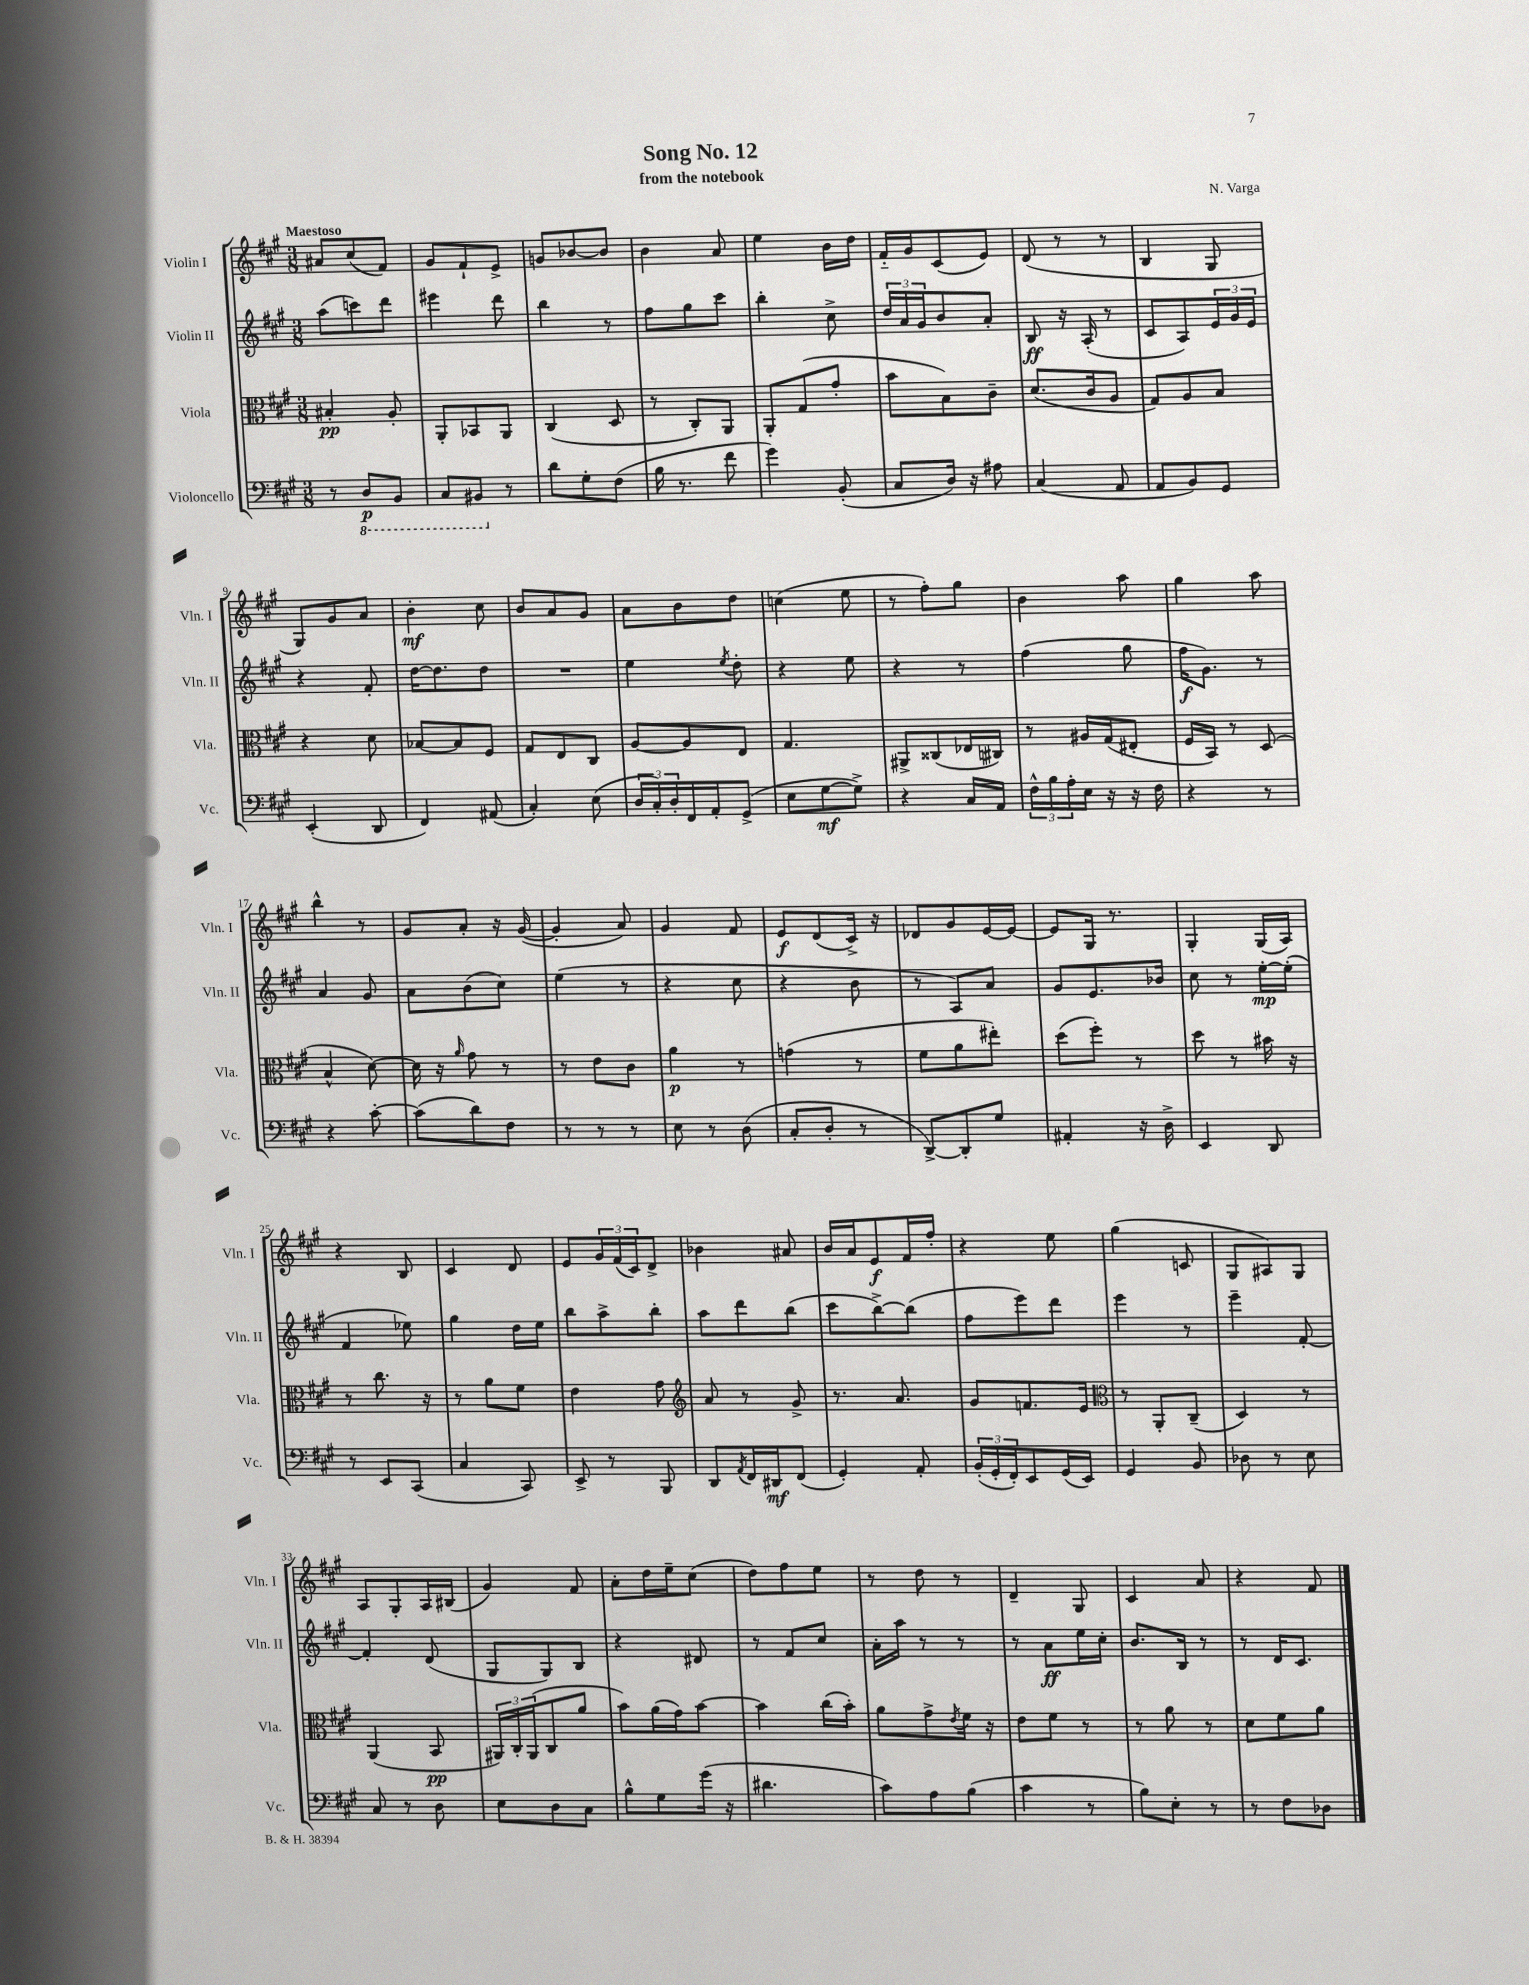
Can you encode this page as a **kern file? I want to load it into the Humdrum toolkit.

**kern	**kern	**kern	**kern
*staff4	*staff3	*staff2	*staff1
*clefF4	*clefC3	*clefG2	*clefG2
*k[f#c#g#]	*k[f#c#g#]	*k[f#c#g#]	*k[f#c#g#]
*M3/8	*M3/8	*M3/8	*M3/8
8r	4B#'/	(8aa\L	8a#/L
8DD/L	.	8ccc\)	(8cc#/
8BBB/J	8A'/	8ddd\J	8f#/J)
=	=	=	=
8CC#/L	8AA'/L	4eee#\	8g#/L
8BBB#/J	8BB-/	.	8f#`/
8r	8AA/J	8ddd\	8e^/J
=	=	=	=
8d\L	(4C#/	4bb\	8g/L
8G#'\	.	.	[8b-/
(8F#\J	8D/	8r	8b-/]J
=	=	=	=
16B\	8r	8ff#\L	4b\
8.r	.	.	.
.	8C#'/L)	8gg#\	.
8f#\	8AA/J	8ccc#\J	8a/
=	=	=	=
4g#\)	8AA'/L	4bb'\	4ee\
.	(8G#/	.	.
(8BB'/	8g#'/J	8cc#^\	16b\LL
.	.	.	16dd\JJ
=	=	=	=
8C#/L	8b\L	24dd/LL	16f#'~/LL
.	.	24a/	.
.	.	.	16g#/J
.	.	24g#/J	.
16D/Jk)	8B\)	8b/	(8c#/
16r	.	.	.
8A#\	8c#~\J	8a'/J	8e/J)
=	=	=	=
(4C#/	(8.d/L	8B/	(8d/
.	.	16r	8r
.	16c#/k	(16A'/	.
8AA/	8A/J	8r	8r
=	=	=	=
8AA/L	8G#/L)	8c#/L	4B/
8BB/)	8A/	8A/)	.
8GG#/J	8B/J	24e/L	8G#/
.	.	24g#/	.
.	.	24e/JJ	.
=	=	=	=
(4EE'/	4r	4r	8G#/L)
.	.	.	8g#/
8DD/	8d\	8f#'/	8a/J
=	=	=	=
4FF#/)	[8B-/L	[16dd\LK	4b'\
.	.	8.dd\]	.
.	8B-/]	.	.
(8AA#/	8F#/J	8dd\J	8cc#\
=	=	=	=
4C#'/)	8G#/L	4.r	8b/L
.	8E/	.	8a/
(8E\	8C#/J	.	8g#/J
=	=	=	=
24D/LL	[8A/L	4ee\	8a\L
24C#'/)	.	.	.
24D'/	.	.	.
16FF#/	8A/]	.	8b\
16AA'/J	.	.	.
.	.	8qee/	.
(8GG#^/J	8E/J	8dd'\	8dd\J
=	=	=	=
8E\L	4.G#/	4r	(4cc\
[8G#\	.	.	.
8G#^\]J)	.	8ee\	8ee\
=	=	=	=
4r	8AA#^/L	4r	8r
.	(8C##/	.	8ff#'\L)
16C#/LL	16E-/L	8r	8gg#\J
16AA/JJ	16C#/JJ)	.	.
=	=	=	=
24F#^^\LL	8r	(4ff#\	4b\
24B\	.	.	.
24A'\	.	.	.
16E\JJ	16A#/LL	.	.
16r	(16G#/J	.	.
16r	8E#'/J	8gg#\	8aa\
16F#\	.	.	.
=	=	=	=
4r	16F#/LL	16ff#\LK	4gg#\
.	16BB/JJ)	8.g#\J)	.
.	8r	.	.
8r	(8D/	8r	8aa\
=	=	=	=
4r	4B^^/	4a/	4bb^^\
[8c#'\	[8d\)	8g#/	8r
=	=	=	=
(8c#\]L	16d\]	8a\L	8g#/L
.	16r	.	.
.	16qqa/	.	.
8d\)	8g#\	(8b\	8a'/J
8F#\J	8r	8cc#\J)	16r
.	.	.	([16g#/
=	=	=	=
8r	8r	(4ee\	4g#'/]
8r	8e\L	.	.
8r	8c#\J	8r	8a/)
=	=	=	=
8E\	4a\	4r	4g#/
8r	.	.	.
(8D\	8r	8cc#\	8f#/
=	=	=	=
8C#'/L	(4g\	4r	8e/L
8D'/J	.	.	(8d/
8r	8r	8b\	16c#^/Jk)
.	.	.	16r
=	=	=	=
[8DD^/L)	8f#\L	8r	8d-/L
8DD'/]	8a\	8A/L)	8g#/
8G#/J	8ee#'\J)	8a/J	[16e/L
.	.	.	16e/_JJ
=	=	=	=
4AA#'/	(8dd\L	8g#/L	8e/]L
.	8ff#'\J)	8.e/	16G#/Jk
.	.	.	8.r
16r	8r	.	.
16D^\	.	16b-/Jk	.
=	=	=	=
4EE/	8dd\	8cc#\	4G#'/
.	8r	8r	.
8DD/	16b#\	[16ee'\LL	(16G#/LL
.	16r	(16ee'\]JJ	16A/JJ)
=	=	=	=
8r	8r	4f#/	4r
8EE/L	8.cc#\	.	.
(8CC#/J	.	8ee-\)	8B/
.	16r	.	.
=	=	=	=
4C#/	8r	4gg#\	4c#/
.	8a\L	.	.
8CC#/)	8f#\J	16dd\LL	8d/
.	.	16ee\JJ	.
=	=	=	=
8EE^/	4e\	8bb\L	8e/L
8r	.	8aa^\	24g#/L
.	.	.	(24f#/
.	.	.	24c#/J)
8BBB/	8g#\	8bb'\J	8d^/J
=	=	=	=
*	*clefG2	*	*
8DD/L	8a/	8aa\L	4b-\
8qAA/	.	.	.
16FF#/L	8r	8ddd\	.
16DD#/J	.	.	.
(8FF#/J	8g#^/	(8bb\J	8a#/
=	=	=	=
4GG#'/)	8.r	8ccc#\L	16b/LL
.	.	.	16a/J
.	.	[8bb^\)	8e/
.	8.a/	.	.
8AA'/	.	(8bb\]J	16f#/L
.	.	.	16ff#'/JJ
=	=	=	=
(24BB'/LL	8g#/L	8ff#\L	4r
24GG#'/	.	.	.
24FF#'/J)	.	.	.
8EE/	8.f/	8eee\)	.
(16GG#/L	.	8ddd\J	8ee\
16EE/JJ)	16e/Jk	.	.
=	=	=	=
*	*clefC3	*	*
4GG#/	8r	4eee\	(4gg#\
.	8AA'/L	.	.
8BB/	(8C#~/J	8r	8c/
=	=	=	=
8D-\	4D/)	4eee~\	8G#/L
8r	.	.	8A#/)
8E\	8r	[8f#'/	8G#/J
=	=	=	=
8C#/	(4AA/	4f#'/]	8A/L
8r	.	.	8G#'/
8D\	8BB/	(8d/	16A/L
.	.	.	(16B#/JJ
=	=	=	=
8E\L	24AA#/LL)	8G#/L	4g#/)
.	24C#'/	.	.
.	(24AA#/J	.	.
8D\	8C#/	8G#/)	.
8C#\J	8a/J	8B/J	8f#/
=	=	=	=
8B^^\L	8b\L)	4r	8a'\L
8G#\	(16a\L	.	16dd\L
.	16g#\J)	.	16ee~\J
(16g#\Jk	[8b\J	8d#/	(8cc#\J
16r	.	.	.
=	=	=	=
4.d#\	4b\]	8r	8dd\L)
.	.	8f#/L	8ff#\
.	(16cc#\LL	8cc#/J	8ee\J
.	16b'\JJ)	.	.
=	=	=	=
8c#\L)	8a\L	16a'\LL	8r
.	.	16aa\JJ	.
8A\	8g#^\	8r	8dd\
.	8qe/	.	.
(8B\J	16f#\Jk	8r	8r
.	16r	.	.
=	=	=	=
4c#\	8e\L	8r	4d~/
.	8f#\J	8a\L	.
8r	8r	16ee\L	8G#/
.	.	16cc#'\JJ	.
=	=	=	=
8B\L)	8r	8.b/L	4c#/
8E'\J	8a\	.	.
.	.	16B/Jk	.
8r	8r	8r	8a/
=	=	=	=
8r	8d\L	8r	4r
8F#\L	8f#\	16d/LK	.
.	.	8.c#/J	.
8D-\J	8a\J	.	8f#/
==	==	==	==
*-	*-	*-	*-
